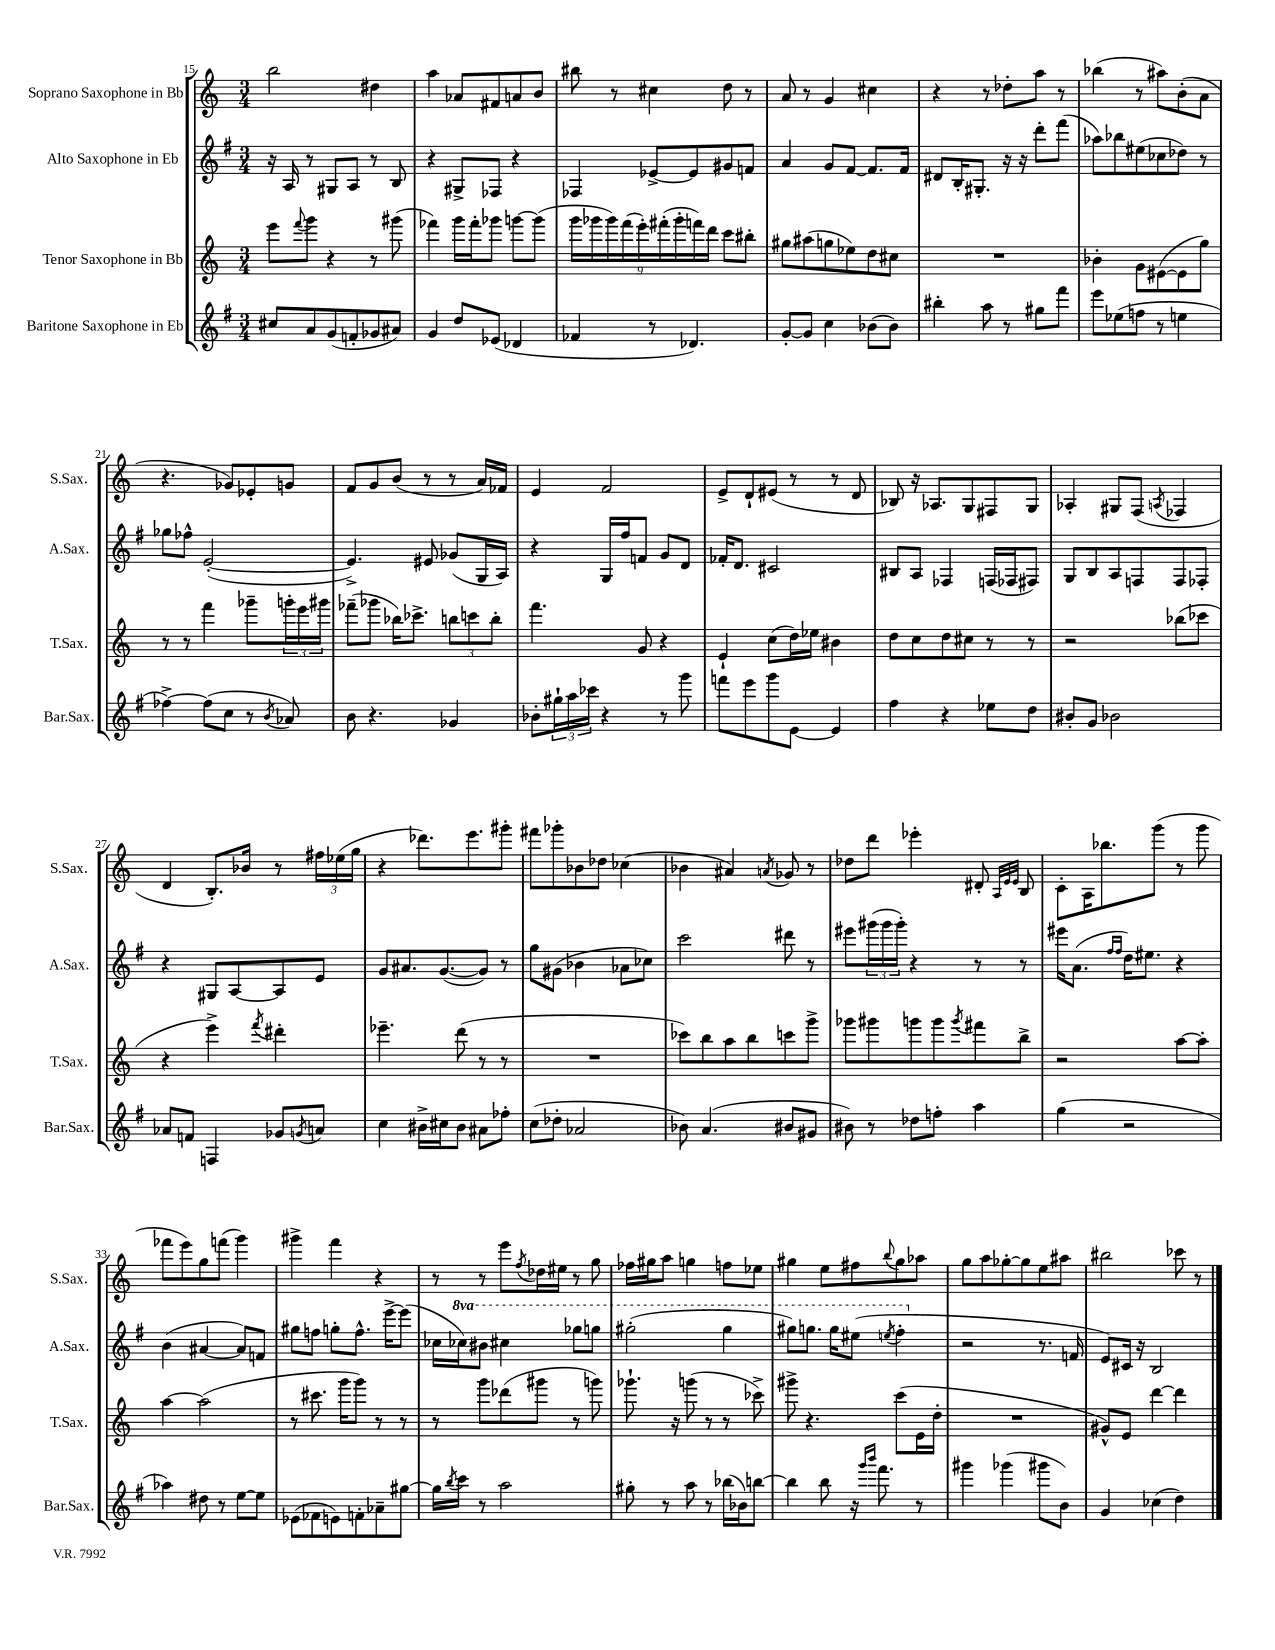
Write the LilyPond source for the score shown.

<<
\new StaffGroup <<
\new Staff = "s0" \with { instrumentName = "Soprano Saxophone in Bb" shortInstrumentName = "S.Sax." } {
    \clef treble \key c \major \numericTimeSignature \time 3/4
    b''2 dis''4 |
    a''4 aes'8 fis'8 a'8 b'8 |
    bis''8 r8 cis''4 d''8 r8 |
    a'8 r8 g'4 cis''4 |
    r4 r8 des''8-. a''8 r8 |
    bes''4( r8 ais''8) b'8-.( a'8 |
    r4. ges'8) ees'8-. g'8 |
    f'8 g'8 b'8( r8 r8 a'16) fes'16 |
    e'4 f'2 |
    e'8-> d'8-! eis'8( r8 r8 d'8 |
    bes8) r16 aes8. g8 fis8 g8 |
    aes4-. gis8 f8( \acciaccatura { a8 } fes4 |
    d'4 b8.-.) bes'16 r8 \tuplet 3/2 { fis''16 ees''16( g''16 } |
    r4 des'''8.) e'''8. gis'''8-. |
    fis'''8 ges'''8-. bes'8 des''8 ces''4( |
    bes'4 ais'4) \acciaccatura { a'8 } ges'8 r8 |
    des''8 d'''8 ees'''4-. dis'8-. \grace { a32 e'32 e'32 } b8 |
    c'8-. a16 bes''8. g'''8( r8 g'''8 |
    fes'''8 e'''8) g''8 f'''8( g'''4) |
    gis'''4-> f'''4 r4 |
    r8 r8 e'''8 \acciaccatura { f''8 } des''16 eis''16 r8 g''8 |
    fes''16 gis''16 a''8 g''4 f''8 ees''8 |
    gis''4 e''8 fis''8 \appoggiatura { b''8 } gis''8 aes''8 |
    g''8 a''8 ges''8~-. ges''8 e''8 ais''8 |
    bis''2 ces'''8 r8 \bar "|." |
}
\new Staff = "s1" \with { instrumentName = "Alto Saxophone in Eb" shortInstrumentName = "A.Sax." } {
    \clef treble \key g \major \numericTimeSignature \time 3/4 \set Staff.ottavationMarkups = #ottavation-simple-ordinals
    r16 a16 r8 gis8 a8 r8 b8 |
    r4 gis8-> fes8 r4 |
    fes4 ees'8~-> ees'8 gis'8 f'8 |
    a'4 g'8 fis'8~ fis'8. fis'16 |
    dis'8 b16-. gis8.-. r16 r16 d'''8-. fis'''8( |
    aes''8) bes''8 eis''8( ces''8 des''8) r8 |
    ges''8 fes''8-^ e'2~-.( |
    e'4.->) eis'8 ges'8( g16 a16) |
    r4 g16 fis''16 f'8 g'8 d'8 |
    fes'16-. d'8. cis'2 |
    bis8 a8 fes4 f16( fes16 fis8) |
    g8 b8 a8 f8 f8 fes8-. |
    r4 gis8 a8~ a8 e'8 |
    g'8 ais'8. g'8.~( g'8) r8 |
    g''8 gis'8( bes'4 aes'8 ces''8) |
    c'''2 dis'''8 r8 |
    eis'''8 \tuplet 3/2 { gis'''16( gis'''16 gis'''16-.) } r4 r8 r8 |
    eis'''16 a'8.( \grace { fis''16 fis''16 } d''16) eis''8. r4 |
    b'4( ais'4~ ais'8) f'8 |
    gis''8 f''8 g''8-. f''8.-^ e'''16~-> e'''8( |
    ces''16 \ottava #1 ces'''16) bis''8 cis'''4 ges'''8 g'''8 |
    gis'''2-.( gis'''4 |
    gis'''8) g'''8. g'''16 eis'''8( \acciaccatura { e'''8 } fis'''4-. \ottava #0 |
    r2 r8. f'16 |
    e'8) cis'16 r16 b2 \bar "|." |
}
\new Staff = "s2" \with { instrumentName = "Tenor Saxophone in Bb" shortInstrumentName = "T.Sax." } {
    \clef treble \key c \major \numericTimeSignature \time 3/4
    e'''8 \appoggiatura { f'''8 } g'''8 r4 r8 gis'''8( |
    fes'''4) g'''16 fes'''16-. ges'''8 g'''8~ g'''8( |
    \tuplet 9/8 { g'''16 ges'''16 ges'''16) f'''16( e'''16-.) fis'''16-.( ges'''16-. f'''16) d'''16 } c'''8 bis''8-. |
    gis''8 ais''8( g''8 ees''8) d''8 cis''8 |
    R2. |
    bes'4-. g'8 eis'8~( eis'8 g''8) |
    r8 r8 f'''4 ges'''8-- \tuplet 3/2 { g'''16-. e'''16 gis'''16 } |
    fes'''8--( ges'''8 bes''16) ces'''8.-> \tuplet 3/2 { b''8 c'''8 b''8-. } |
    f'''4. g'8 r4 |
    e'4-! c''8( d''16) ees''16 bis'4 |
    d''8 c''8 d''8 cis''8 r8 r8 |
    r2 bes''8( ces'''8 |
    r4 e'''4->) \acciaccatura { f'''8 } dis'''4-. |
    ees'''4.-- d'''8( r8 r8 |
    R2. |
    ces'''8) b''8 a''8 b''8 c'''8 g'''8-> |
    ges'''8 gis'''8 g'''8 g'''8 \acciaccatura { g'''8 } fis'''8 b''8-> |
    r2 a''8~ a''8-. |
    a''4~ a''2( |
    r8 cis'''8. g'''16 g'''8) r8 r8 |
    r8 g'''8 des'''8( gis'''8 r8 g'''8) |
    ges'''8.-! r16 g'''8( r8 r8 ces'''8->) |
    gis'''8-> r4. c'''8( e'16 d''16-. |
    R2. |
    gis'8-^) e'8 d'''4~ d'''4 \bar "|." |
}
\new Staff = "s3" \with { instrumentName = "Baritone Saxophone in Eb" shortInstrumentName = "Bar.Sax." } {
    \clef treble \key g \major \numericTimeSignature \time 3/4
    cis''8 a'8 g'8( f'8-. ges'8 ais'8) |
    g'4 d''8 ees'8( des'4 |
    fes'4 r8 des'4.) |
    g'8~-. g'8 c''4 bes'8( bes'8) |
    bis''4-. a''8 r8 gis''8 fis'''8 |
    e'''8 ees''8( f''8 r8 e''4 |
    fes''4~->) fes''8( c''8 r8 \acciaccatura { b'8 } aes'8) |
    b'8 r4. ges'4 |
    bes'8-. \tuplet 3/2 { gis''16-! a''16 ces'''16 } r4 r8 g'''8 |
    f'''8 e'''8 g'''8 e'8~ e'4 |
    fis''4 r4 ees''8 d''8 |
    bis'8-. g'8 bes'2 |
    aes'8 f'8 f4 ges'8 \acciaccatura { g'8 } a'8 |
    c''4 bis'16-> cis''16 bis'8 ais'8 fes''8-. |
    c''8( des''8-. aes'2 |
    bes'8) a'4.( bis'8 gis'8 |
    bis'8) r8 des''8 f''8-. a''4 |
    g''4( r2 |
    aes''4) dis''8 r8 e''8~ e''8 |
    ees'8( fes'8 e'8) f'8-. aes'8-- gis''8~ |
    gis''16 \acciaccatura { b''8 } c'''16 r8 a''2 |
    gis''8-. r8 a''8 r8 bes''16( bes'16) b''8~ |
    b''4 b''8 r16 \grace { g'''16 b'''16 } fis'''8. r8 |
    gis'''4 ges'''4( gis'''8 b'8) |
    g'4 ces''4( d''4) \bar "|." |
}
>>
>>
\layout { \context { \Score currentBarNumber = #15 } }
